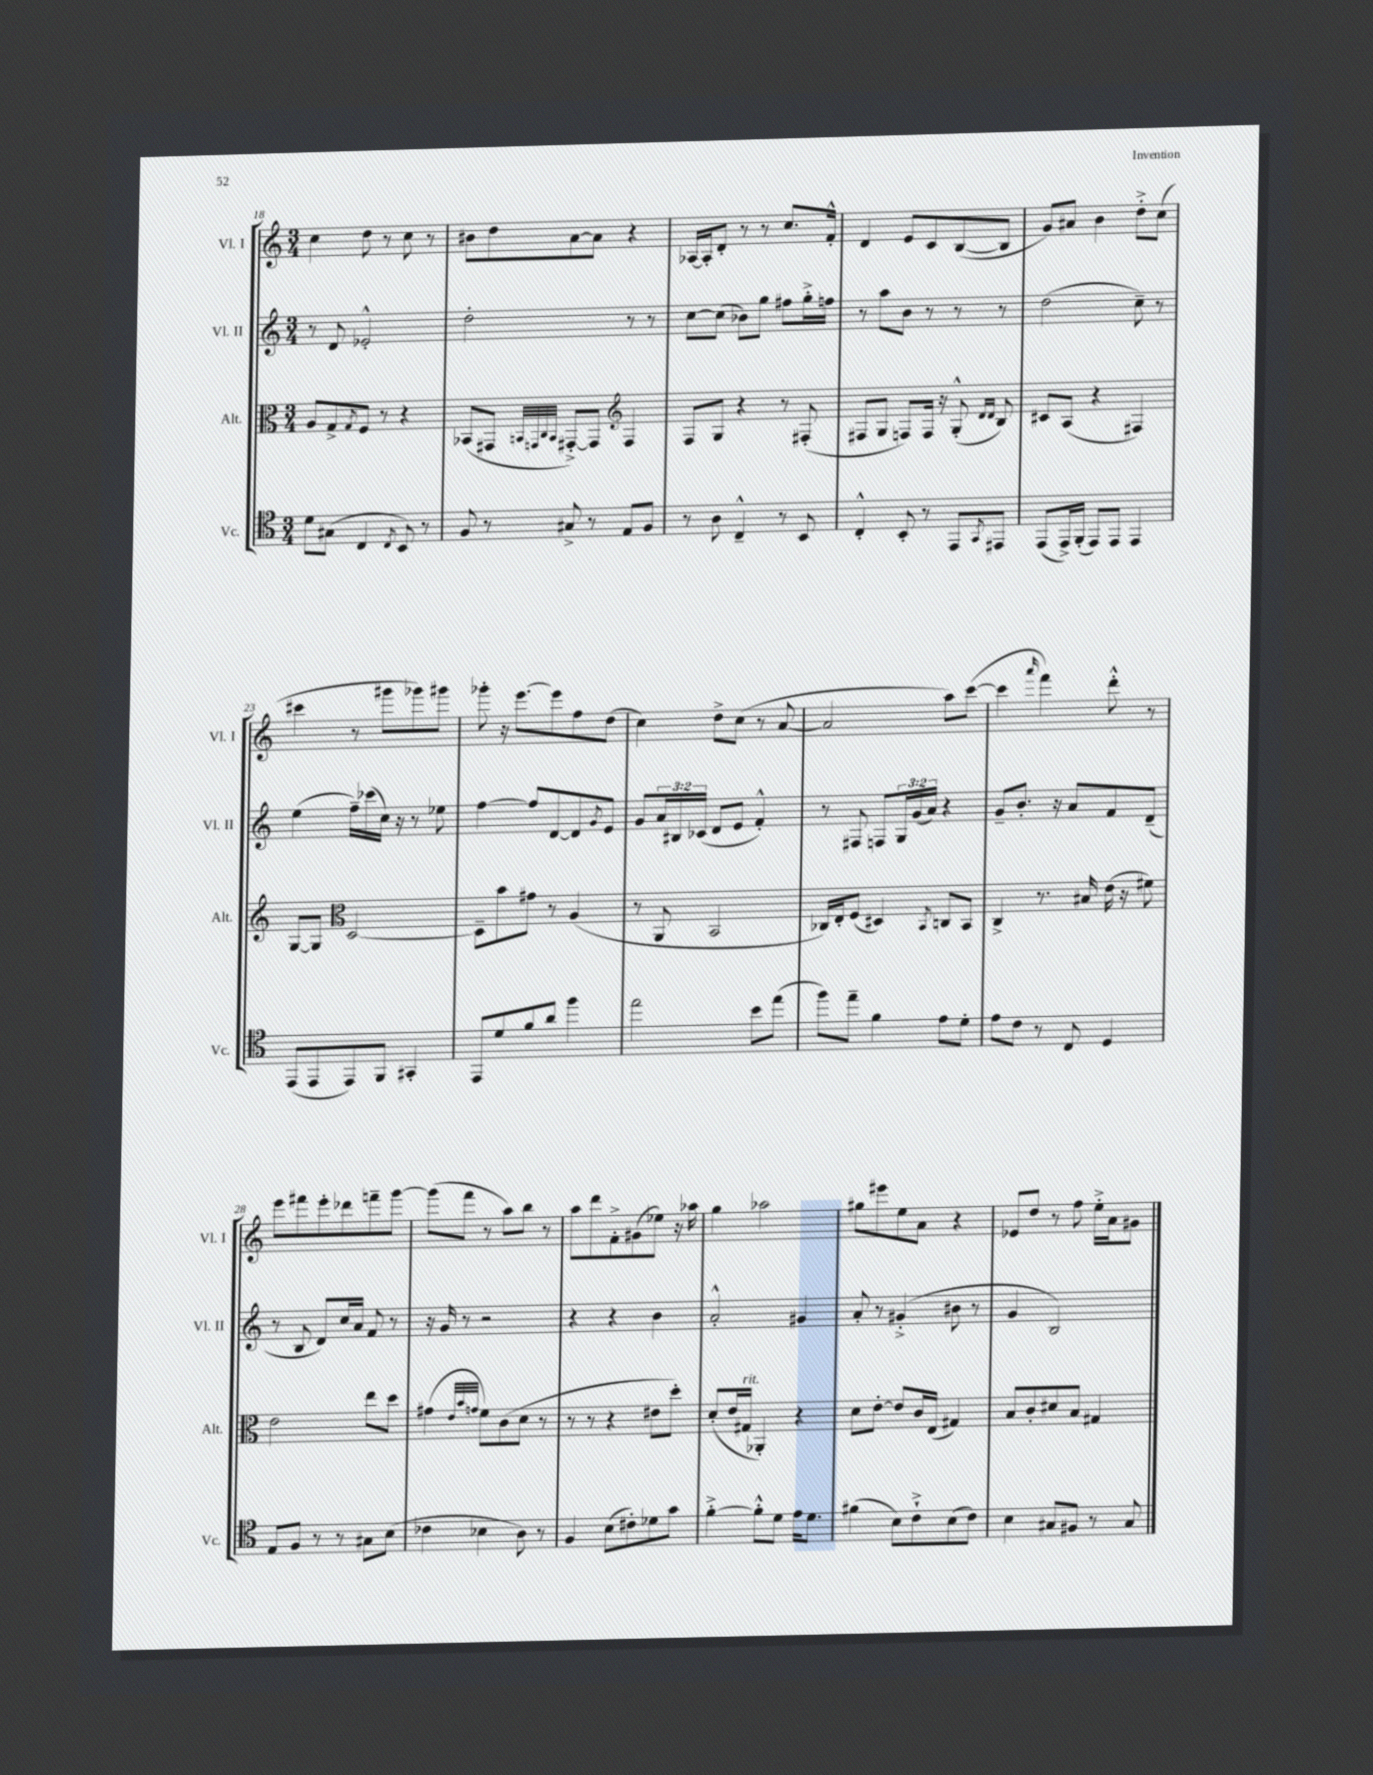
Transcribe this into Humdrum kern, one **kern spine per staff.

**kern	**kern	**kern	**kern
*part4	*part3	*part2	*part1
*staff4	*staff3	*staff2	*staff1
*I"Vc.	*I"Alt.	*I"Vl. II	*I"Vl. I
*I'Vc.	*I'Alt.	*I'Vl. II	*I'Vl. I
*clefC4	*clefC3	*clefG2	*clefG2
*k[]	*k[]	*k[]	*k[]
*M3/4	*M3/4	*M3/4	*M3/4
=18	=18	=18	=18
8d\L	8A/L	8r	4cc\
(8G#X\J	8G^/	8d/	.
.	8qG/	.	.
4C/	8F/J	2e-X'^^/	8dd\
.	8r	.	8r
8qC/	.	.	.
8BB/)	4r	.	8cc\
8r	.	.	8r
=19	=19	=19	=19
8F/	(8BB-X/L	2dd'\	8b#X\L
8r	8GG#X/J	.	8dd\
.	32qqBBn/LLL	.	.
.	32qqGGn/	.	.
.	32qqC/	.	.
.	32qqBB/JJJ	.	.
8G#X^/	[8GG#X'^/L)	.	[8a\
8r	8GG#/J]	.	8a\J]
*	*clefG2	*	*
8E/L	4F/	8r	4r
8F/J	.	8r	.
=20	=20	=20	=20
8r	8F/L	[8cc\L	[16A-X/LL
.	.	.	16A-'/J]
8A\	8G/J	(8cc\J]	8d'/J
4C~^^/	4r	8b-X\L)	8r
.	.	8gg\J	8r
8r	8r	8ff#X\L	8.cc/L
8BB/	(8F#X'/	16gg'^\L	.
.	.	16ffn\JJ	16f'^^/Jk
=21	=21	=21	=21
4C'^^/	8F#X/L	8r	4d/
.	8G/J	8aa\L	.
8BB'/	8Fn/L)	8b\J	8e/L
8r	16F/Jk	8r	8c/
.	16r	.	.
8EE/L	(8G'^^/	8r	([8B/
.	16qqd/LL	.	.
8qGG/	16qqd/JJ	.	.
8EE#X/J	8B/)	8r	8B/J]
=22	=22	=22	=22
(8EE/L	8c#X/L	(2dd\	8g/L)
16EE^/L)	(8A/J	.	8a#X/J
(16FF'/JJ	.	.	.
8EE/L)	4r	.	4b\
8EE/J	.	.	.
4EE/	4F#X/)	8cc~\)	8dd'^\L
.	.	8r	(8cc\J
!!LO:LB:g=z
=23	=23	=23	=23
(8EE/L	[8G/L	(4ee\	4ccc#X\
8EE/	8G/J]	.	.
*	*clefC3	*	*
8EE/)	[2D/	16ff~\LL)	8r
.	.	(16ccc-X\	.
8FF/J	.	16cc\JJ)	8ggg#X\L
.	.	16r	.
4GG#X'/	.	8r	8ggg-X\)
.	.	8ee-X\	8ggg#X\J
=24	=24	=24	=24
8EE/L	8D~\L]	[4ff\	8ggg-X'\
8d/	8b\	.	16r
.	.	.	[8.eee\L
8f/	8g#X\J	8ff/L]	.
8a/J	8r	[8d/	8eee\]
4ff\	(4A/	8d/]	8ff\
.	.	8qg/	.
.	.	8e/J	(8dd\J
=25	=25	=25	=25
2ee\	8r	8g/L	4cc\)
.	8AA/	24a/L	.
.	.	24B#X/	.
.	.	(24c-X/JJ	.
.	2BB/	8d/L	8dd^\L
.	.	8e/J	(8cc\J
8b\L	.	4f'^^/)	8r
(8ee\J	.	.	[8a/
=26	=26	=26	=26
8ff\L)	16C-X/LL)	8r	2a/]
.	16E'/J	.	.
8ee~\J	(8F/J	8F#X/	.
4f\	4D#X/)	8Fn/L	.
.	.	24G/L	.
.	.	(24g/	.
.	.	24a/JJ)	.
.	8qBB/	.	.
8e\L	8Cn/L	4r	8aa\L)
8d'\J	8BB/J	.	([8ccc\J
=27	=27	=27	=27
8e\L	4C^/	8g~/L	4ccc\]
8c\J	.	8.b'/J	.
.	.	.	16qqaaa/
8r	8.r	.	4fff\)
.	.	16r	.
8C/	.	8a/L	.
.	16B#X/	.	.
4D/	(16e\	8f/	8ddd'^^\
.	16r	.	.
.	8f#X\)	(8d~/J	8r
!!LO:LB:g=z
=28	=28	=28	=28
8E/L	2e\	8r	8eee\L
8F/J	.	8B/	8fff#X\
8r	.	8d/L)	8eee'\
8r	.	16cc/L	8ddd-X\
.	.	16a/JJ	.
8G#X\L	8ee\L	8f/	8fffn~\
(8B\J	8dd\J	8r	[8ggg\J
=29	=29	=29	=29
4c-X\	(4g#X\	16r	(8ggg\L]
.	.	16g/	.
.	.	8r	8fff\J
.	32qqe/LLL	.	.
.	32qqb/	.	.
.	32qqgn/JJJ	.	.
4B-X\	8f\L)	2r	8r
.	(8c\	.	8aa\L)
8A\)	8d\J	.	8bb\J
8r	8r	.	8r
=30	=30	=30	=30
4F/	8r	4r	8aa\L
.	8r	.	8ddd\
(8B\L	4r	4r	8f'^\
8c#X'\)	.	.	(8g#X\
8d-X\	8e#X\L	4b\	8ee-X\J)
8g\J	8dd'\J)	.	16r
.	.	.	16aa-X\
=31	=31	=31	=31
[4f'^\	(8d'/L	2a'^^/	4gg\
.	16e/L	.	.
!	!LO:TX:a:i:t=rit.	!	!
.	16G#X/JJ	.	.
8f'^^\L]	4AA-X'/)	.	2aa-X\
8d\J	.	.	.
16e\KL	4r	4g#X/	.
8.d\J	.	.	.
=32	=32	=32	=32
(4f#X\	8d\L	8a'/	8gg#X\L
.	[8e'\J	8r	8eee#X\
8B\L)	8e/L]	(4g#X'^/	8ee\
8c`^\	16c/L	.	8a\J
.	(16E/JJ	.	.
(8B\	4G#X/)	8b#X\	4r
8c\J)	.	8r	.
=33	=33	=33	=33
4B\	8B/L	4g/	8e-X/L
.	8c'/	.	8dd/J
8G#X/L	8d#X/	2B/)	8r
8F#X/J	8B/J	.	8ff\
8r	4G#X/	.	16ee'^\LL
.	.	.	16a\J
8G#/	.	.	8g#X\J
==	==	==	==
*-	*-	*-	*-
